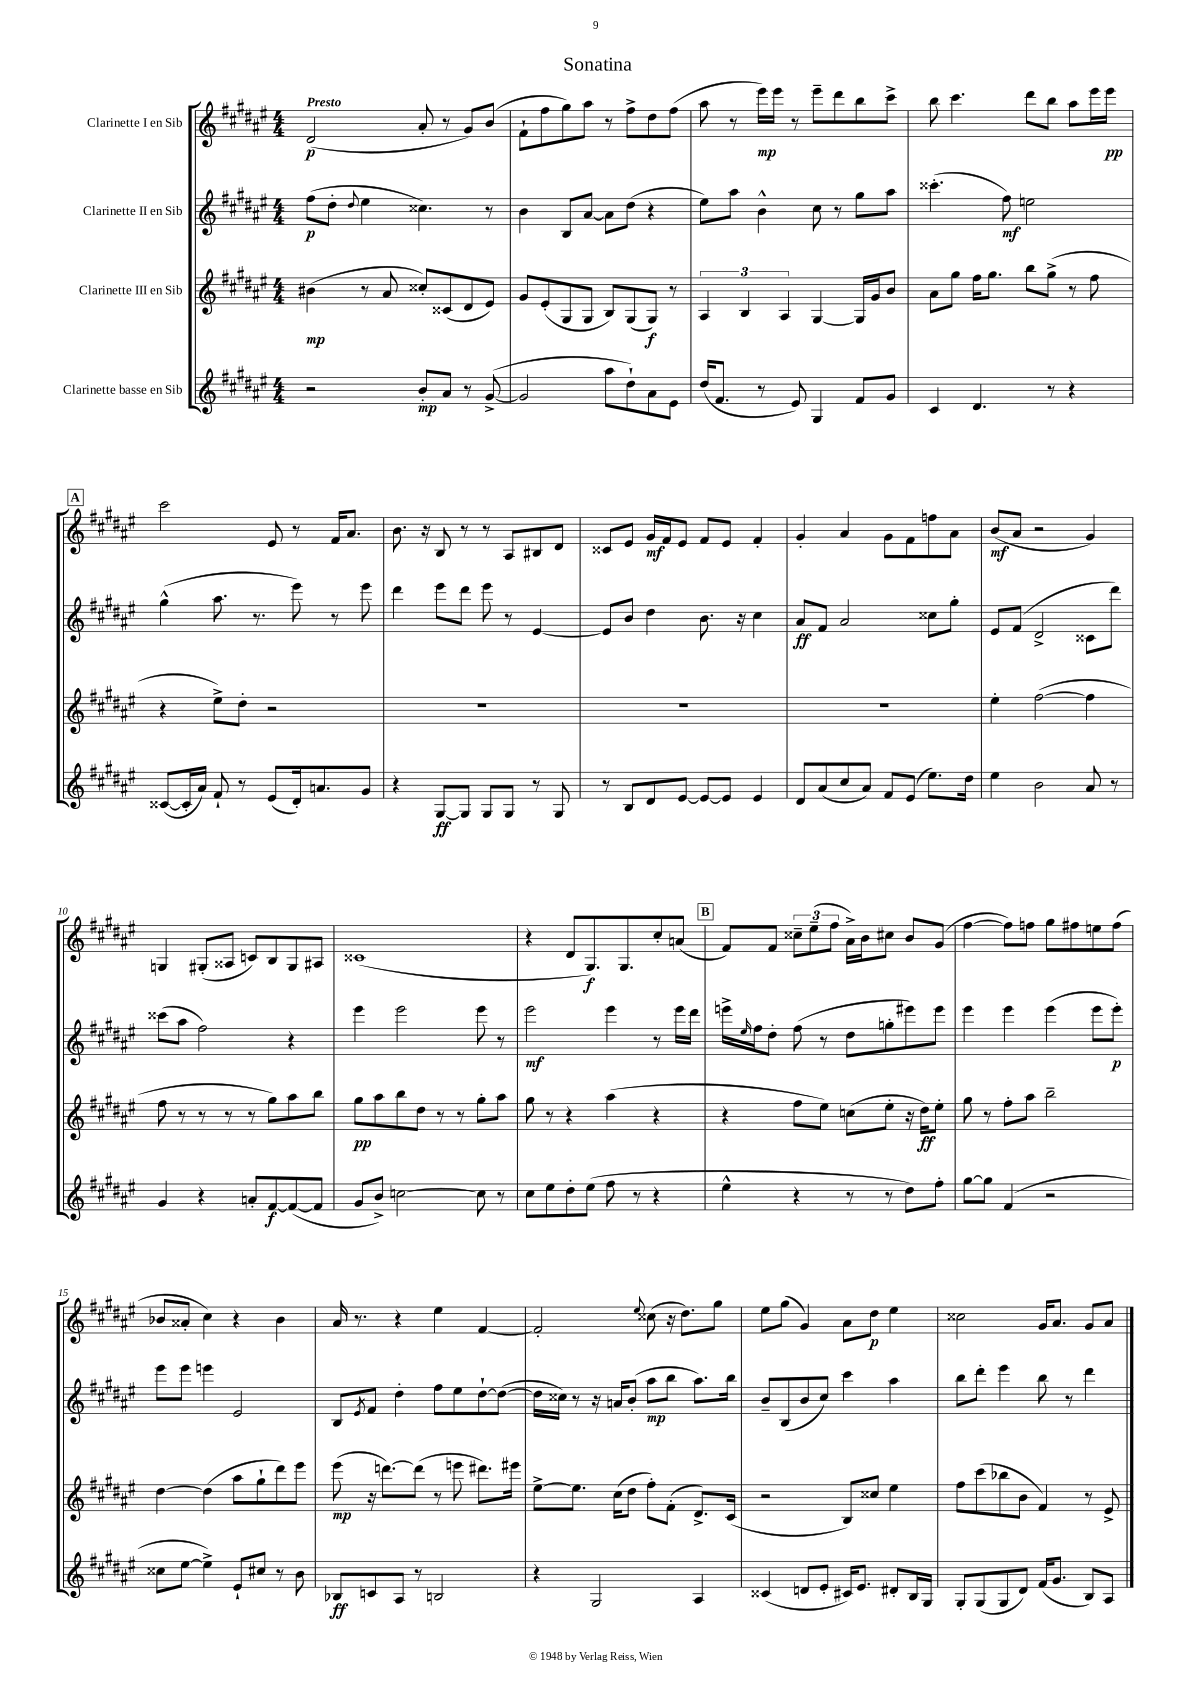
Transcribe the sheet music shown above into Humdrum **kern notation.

**kern	**kern	**kern	**kern
*staff4	*staff3	*staff2	*staff1
*clefG2	*clefG2	*clefG2	*clefG2
*k[f#c#g#d#a#e#]	*k[f#c#g#d#a#e#]	*k[f#c#g#d#a#e#]	*k[f#c#g#d#a#e#]
*M4/4	*M4/4	*M4/4	*M4/4
2r	(4b#\	(8ff#\L	(2d#/
.	.	8dd#'\J	.
.	.	8qqdd#/	.
.	8r	4ee#\	.
.	8a#/	.	.
8b'/L	8cc##'/L)	4.cc##\)	8a#'/
8a#/J	(8c##/	.	8r
8r	8d#/	.	8g#/L)
([8g#^/	8e#/J)	8r	(8b/J
=	=	=	=
2g#/]	8g#/L	4b\	8f#`\L
.	(8e#'/	.	8ff#\
.	8G#/	8B/L	8gg#\)
.	8G#/J	[8a#/J	8aa#\J
8aa#\L	8B/L)	8a#\]L	8r
8dd#`\)	(8G#/	(8dd#\J	8ff#^\L
8a#\	8G#/J)	4r	8dd#\
8e#\J	8r	.	(8ff#\J
=	=	=	=
(16dd#/LK	6A#/	8ee#\L)	8aa#\
8.f#/J	.	.	.
.	.	8aa#\J	8r
.	6B/	.	.
8r	.	4b^^\	16eee#\LL)
.	.	.	16eee#\JJ
.	6A#/	.	.
8e#/)	.	.	8r
4G#/	[4G#/	8cc#\	8eee#~\L
.	.	8r	8ddd#\
8f#/L	16G#/]LL	8gg#\L	8bb\
.	16g#/J	.	.
8g#/J	8b/J	8aa#\J	8ccc#^\J
=	=	=	=
4c#/	8a#\L	(4.ccc##'\	8bb\
.	8gg#\J	.	4.ccc#\
4.d#/	16ff#\LK	.	.
.	8.gg#\J	.	.
.	.	8ff#\)	.
.	8bb\L	2ee\	8ddd#\L
8r	(8gg#^\J	.	8bb\J
4r	8r	.	8aa#\L
.	8ff#\	.	16eee#\L
.	.	.	16eee#\JJ
=	=	=	=
([8c##/L	4r	(4gg#^^\	2ccc#\
16c##'/]L	.	.	.
16a#/JJ)	.	.	.
8f#`/	8ee#^\L)	8.aa#\	.
8r	8dd#'\J	.	.
.	.	8.r	.
(8e#/L	2r	.	8e#/
16d#'/k)	.	8eee#\)	8r
8.a/	.	.	.
.	.	8r	16f#/LK
.	.	.	8.a#/J
8g#/J	.	8eee#\	.
=	=	=	=
4r	1r	4ddd#\	8.b\
.	.	.	16r
[8G#/L	.	8eee#\L	8B/
8G#/]J	.	8ddd#\J	8r
8G#/L	.	8eee#\	8r
8G#/J	.	8r	8A#/L
8r	.	[4e#/	8B#/
8G#/	.	.	8d#/J
=	=	=	=
8r	1r	8e#/]L	8c##/L
8B/L	.	8b/J	8e#/J
8d#/	.	4dd#\	16g#/LL
.	.	.	16f#/J
[8e#/J	.	.	8e#/J
8e#/_L	.	8.b\	8f#/L
8e#/]J	.	.	8e#/J
.	.	16r	.
4e#/	.	4cc#\	4f#'/
=	=	=	=
8d#/L	1r	8a#/L	4g#'/
(8a#/	.	8f#/J	.
8cc#/	.	2a#/	4a#/
8a#/J)	.	.	.
8f#/L	.	.	8g#\L
(8e#/J	.	.	8f#\
8.ee#\L)	.	8cc##\L	8ff\
.	.	8gg#'\J	8a#\J
16dd#\Jk	.	.	.
=	=	=	=
4ee#\	4ee#'\	8e#/L	(8b/L
.	.	(8f#/J	8a#/J
2b\	([2ff#\	2d#^/	2r
8a#/	4ff#\]	8c##\L	4g#/)
8r	.	8ddd#\J)	.
=	=	=	=
4g#/	8ff#\	(8ccc##\L	4G/
.	8r	8aa#\J	.
4r	8r	2ff#\)	(8G#'/L
.	8r	.	8A##/J
8a'/L	8r	.	8c/L)
[8f#/	8gg#\L)	.	8B/
(8f#/_	8aa#\	4r	8G#/
8f#/]J	8bb\J	.	8A#/J
=	=	=	=
8g#/L	8gg#\L	4eee#\	(1c##
8b^/J)	8aa#\	.	.
[2cc\	8bb\	2eee#\	.
.	8dd#\J	.	.
.	8r	.	.
.	8r	.	.
8cc\]	8gg#'\L	8eee#\	.
8r	8aa#\J	8r	.
=	=	=	=
8cc#\L	8gg#\	2eee#\	4r
8ee#\	8r	.	.
8dd#'\	4r	.	8d#/L
(8ee#\J	.	.	8.G#/)
8ff#\	(4aa#\	4eee#\	.
.	.	.	8.G#/
8r	.	.	.
4r	4r	8r	8cc#'/
.	.	16eee#\LL	(8a/J
.	.	16ddd#\JJ	.
=	=	=	=
4ee#^^\	4r	16eee^\LL	8f#/L)
.	.	16qqee#/	.
.	.	16ff#\J	.
.	.	8dd#'\J	8f#/J
4r	8ff#\L	(8ff#\	12cc##~\L
.	.	.	(12ee#~\
.	8ee#\J)	8r	.
.	.	.	12ff#\J
8r	(8cc\L	8dd#\L	16a#^\LL)
.	.	.	16b\J
8r	8ee#'\J	8gg'\	8cc#\J
8dd#\L)	16r	8eee#\)	8b/L
.	16dd#\LK)	.	.
8ff#'\J	8ee#'\J	8eee#\J	(8g#/J
=	=	=	=
[8gg#\L	8gg#\	4eee#\	[4ff#\
8gg#\]J	8r	.	.
(4f#/	8ff#'\L	4eee#\	8ff#\]L)
.	8aa#\J	.	8ff\J
2r	2bb~\	(4eee#\	8gg#\L
.	.	.	8ff#\
.	.	8eee#\L	8ee\
.	.	8eee#'\J)	(8ff#\J
=	=	=	=
8cc##\L	[4dd#\	8eee#\L	8b-/L
[8ee#\J	.	8eee#\J	8a##'/J
4ee#^\])	(4dd#\]	4eee\	4cc#\)
8e#`/L	8aa#\L	2e#/	4r
8cc#/J	8gg#`\	.	.
8r	8ddd#\)	.	4b-\
8b\	8eee#\J	.	.
=	=	=	=
8B-/L	(8eee#\	8B/L	16a#/
.	.	.	8.r
.	.	8qe#/	.
8c/	16r	8f#/J	.
.	[8.ddd\L)	.	.
8A#/J	.	4dd#'\	4r
8r	(8ddd\]J	.	.
2B/	8r	8ff#\L	4ee#\
.	8eee\	8ee#\	.
.	8.ddd#\L)	[8dd#`\	[4f#/
.	.	(8dd#\_J	.
.	16eee#\Jk	.	.
=	=	=	=
4r	[8ee#^\L	16dd#\]LL	2f#'/]
.	.	16cc##\JJ)	.
.	8.ee#\]J	8r	.
2G#/	.	16r	.
.	(16cc#\LK	16a/LK	.
.	8dd#\J	(8b'/J	.
.	.	.	8qqee#/
.	8ff#'\L)	8aa#\L	(8cc##\
.	(8f#'\J	8bb\J	16r
.	.	.	8.dd#\L)
4A#/	8.d#^/L)	8.aa#\L)	.
.	.	.	8gg#\J
.	(16c#/Jk	16bb\Jk	.
=	=	=	=
(4c##/	2r	8b~/L	8ee#\L
.	.	(8B/	(8gg#\J
8d/L	.	8b/	4g#/)
8e#'/J	.	8cc#/J)	.
16c#/LK)	8B/L)	4ccc#\	8a#\L
8.e#/J	.	.	.
.	8cc##/J	.	8dd#\J
8d#'/L	4ee#\	4aa#\	4ee#\
16B/L	.	.	.
16G#/JJ	.	.	.
=	=	=	=
8G#'/L	8ff#\L	8bb\L	2cc##\
(8G#/	(8ccc#\	8ddd#'\J	.
8G#/	8bb-\	4eee#\	.
8d#/J)	8b\J	.	.
(16f#/LK	4f#/)	8bb\	16g#/LK
8.g#/J	.	.	8.a#/J
.	.	8r	.
8B/L)	8r	4ddd#\	8g#/L
8A#/J	8e#^/	.	8a#/J
==	==	==	==
*-	*-	*-	*-
